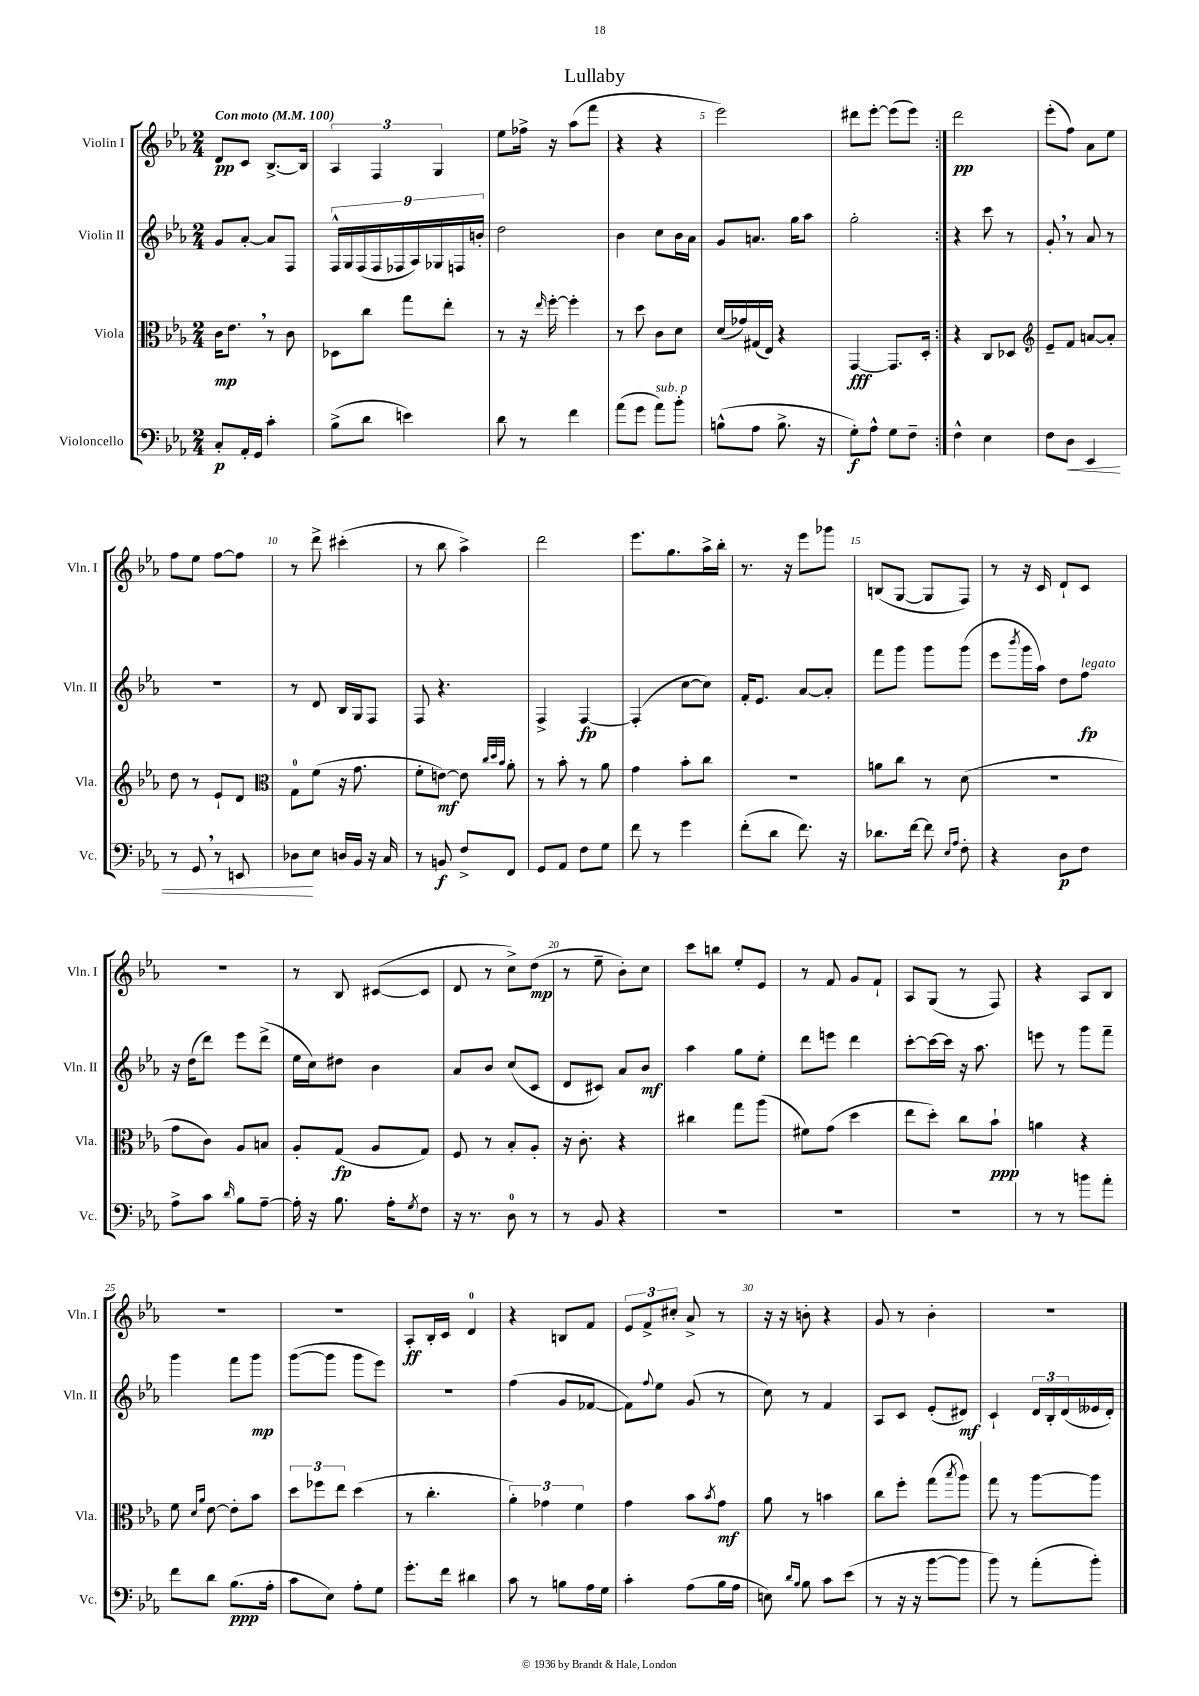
\header { title = "Lullaby" }
<<
\new StaffGroup <<
\new Staff = "s0" \with { instrumentName = "Violin I" shortInstrumentName = "Vln. I" } {
    \clef treble \key ees \major \numericTimeSignature \time 2/4 \tempo "Con moto" 4 = 100
    \repeat volta 2 { d'8\pp c'8 bes8.~-> bes16 |
    \tuplet 3/2 { aes4 f4 g4 } |
    ees''8 fes''16-> r16 aes''8( f'''8 |
    r4 r4 |
    ees'''2) |
    dis'''8 ees'''8~-. ees'''8( ees'''8) | }
    d'''2\pp |
    ees'''8-.( f''8) aes'8 ees''8 |
    f''8 ees''8 f''8~ f''8 |
    r8 d'''8-> cis'''4-.( |
    r8 bes''8 aes''4->) |
    d'''2 |
    ees'''8. g''8. aes''16-> bes''16-. |
    r8. r16 ees'''8 ges'''8 |
    b8( g8~ g8 f8) |
    r8 r16 c'16 d'8-! c'8 |
    r2 |
    r8 bes8 cis'8~( cis'8 |
    d'8 r8 c''8->) d''8\mp( |
    r8 ees''8-- bes'8-.) c''8 |
    c'''8 b''8 ees''8-. ees'8 |
    r8 f'8 g'8 f'8-! |
    aes8 g8( r8 f8) |
    r4 aes8 bes8 |
    R2 |
    R2 |
    aes8-.\ff bes16-. c'16 d'4-0 |
    r4 b8 f'8 |
    \tuplet 3/2 { ees'8 f'8-> cis''8-. } aes'8-> r8 |
    r16 r16 b'8-. r4 |
    g'8 r8 bes'4-. |
    r2 \bar "|." |
}
\new Staff = "s1" \with { instrumentName = "Violin II" shortInstrumentName = "Vln. II" } {
    \clef treble \key ees \major \numericTimeSignature \time 2/4
    \repeat volta 2 { g'8 aes'8~-. aes'8 f8 |
    \tuplet 9/8 { f16-^ g16 f16( f16 fes16 aes16) ges16 f16 b'16-. } |
    d''2 |
    bes'4 c''8 bes'16 aes'16 |
    g'8 a'8. g''16 aes''8 |
    g''2-. | }
    r4 c'''8 r8 |
    g'8-. \breathe r8 aes'8 r8 |
    r2 |
    r8 d'8 bes16 g16 f8 |
    f8 r4. |
    f4-> f4~\fp |
    f4-.( c''8~ c''8) |
    f'16-. ees'8. aes'8~ aes'8-. |
    f'''8 g'''8 g'''8 g'''8( |
    ees'''8 \acciaccatura { bes'''8 } g'''16 aes''16) d''8 f''8\fp^\markup { \italic "legato" } |
    r16 d''16( d'''8) ees'''8 d'''8->( |
    ees''16 c''16) dis''8 bes'4 |
    aes'8 bes'8 c''8( c'8 |
    d'8 cis'8) aes'8 bes'8\mf |
    aes''4 g''8 ees''8-. |
    d'''8 e'''8 d'''4 |
    c'''8~-. c'''16~ c'''16 r16 aes''8. |
    e'''8 r8 g'''8 f'''8-- |
    g'''4 f'''8 g'''8\mp |
    g'''8~( g'''8 g'''8 ees'''8) |
    R2 |
    f''4( g'8 fes'8~ |
    fes'8) \appoggiatura { f''8 } ees''8 g'8( r8 |
    c''8) r8 f'4 |
    aes8 c'8 ees'8-.( dis'8\mf) |
    c'4-! \tuplet 3/2 { d'16 bes16-. d'16( } eeses'16 d'16-.) \bar "|." |
}
\new Staff = "s2" \with { instrumentName = "Viola" shortInstrumentName = "Vla." } {
    \clef alto \key ees \major \numericTimeSignature \time 2/4
    \repeat volta 2 { c'16\mp ees'8. \breathe r8 c'8 |
    des8 c''8 g''8 ees''8-. |
    r8 r16 \grace { ees''16 } f''16~-. f''4-. |
    r8 d''8 c'8 d'8 |
    d'16( ges'16) gis16( ees16) r4 |
    g,4~\fff g,8. d16-. | }
    r4 c8 des8 |
    \clef treble ees'8-- f'8 a'8~ a'8-. |
    d''8 r8 ees'8-! d'8 |
    \clef alto g8-0 f'8( r16 g'8. |
    f'8-. e'8~\mf) e'8 \grace { c''32 d''32 bes'32 } aes'8-. |
    r8 bes'8-. r8 aes'8 |
    g'4 bes'8-. c''8 |
    R2 |
    a'8 c''8 r8 d'8( |
    R2 |
    g'8 c'8) aes8 b8 |
    aes8-. g8\fp( aes8 g8) |
    f8 r8 bes8-. aes8-. |
    r16 c'8.-. r4 |
    cis''4 g''8 aes''8( |
    fis'8) g'8( d''4 |
    ees''8 d''8-.) c''8 bes'8-!\ppp |
    a'4 r4 |
    f'8 \grace { d'16 aes'16 } ees'8~ ees'8-. bes'8 |
    \tuplet 3/2 { d''8 fes''8 ees''8 } d''4( |
    r8 c''4.-. |
    \tuplet 3/2 { aes'4-.) ges'4 f'4 } |
    g'4 bes'8 \acciaccatura { bes'8 } g'8\mf |
    aes'8 r8 b'4 |
    c''8 f''8-. g''8( \acciaccatura { bes''8 } aes''8) |
    g''8 r8 aes''8~ aes''8 \bar "|." |
}
\new Staff = "s3" \with { instrumentName = "Violoncello" shortInstrumentName = "Vc." } {
    \clef bass \key ees \major \numericTimeSignature \time 2/4
    \repeat volta 2 { c8-.\p aes,16-. g,16 c'4-. |
    bes8->( d'8 e'4) |
    d'8 r8 f'4 |
    aes'8( g'8 aes'8^\markup { \italic "sub. p" }) bes'8-. |
    b8-^( aes8 b8.-> r16 |
    g8-.\f) aes8-^ g8 f8-- | }
    f4-^ ees4 |
    f8 d8\< ees,4 |
    r8 g,8 \breathe r8 e,8 |
    des8\! ees8 d16 bes,16 r16 c16 |
    r8 b,8\f f8-> f,8 |
    g,8 aes,8 f8 g8 |
    f'8 r8 g'4 |
    f'8-.( d'8 f'8.) r16 |
    des'8. f'16~ f'8 \grace { ees16 aes16 } f8-. |
    r4 d8\p f8 |
    aes8-> c'8 \grace { d'16 } bes8 aes8~-- |
    aes16-. r16 bes8. aes16-. \acciaccatura { g8 } f8 |
    r16 r8. d8-0 r8 |
    r8 bes,8 r4 |
    R2 |
    R2 |
    R2 |
    r8 r8 b'8 aes'8-. |
    f'8 d'8 bes8.\ppp( aes16-. |
    c'8 ees8) aes8-. g8 |
    g'8.-. f'16 dis'4 |
    c'8 r8 b8 aes16 g16 |
    c'4-. aes8( bes16 aes16 |
    e8) \grace { d'16 bes16 } bes8 c'8 ees'8( |
    r8 r16 r16 bes'8~ bes'8 |
    bes'8) r8 aes'8-.( bes'8-.) \bar "|." |
}
>>
>>
\layout { \context { \Score \override BarNumber.break-visibility = ##(#f #t #t) barNumberVisibility = #(every-nth-bar-number-visible 5) } }
